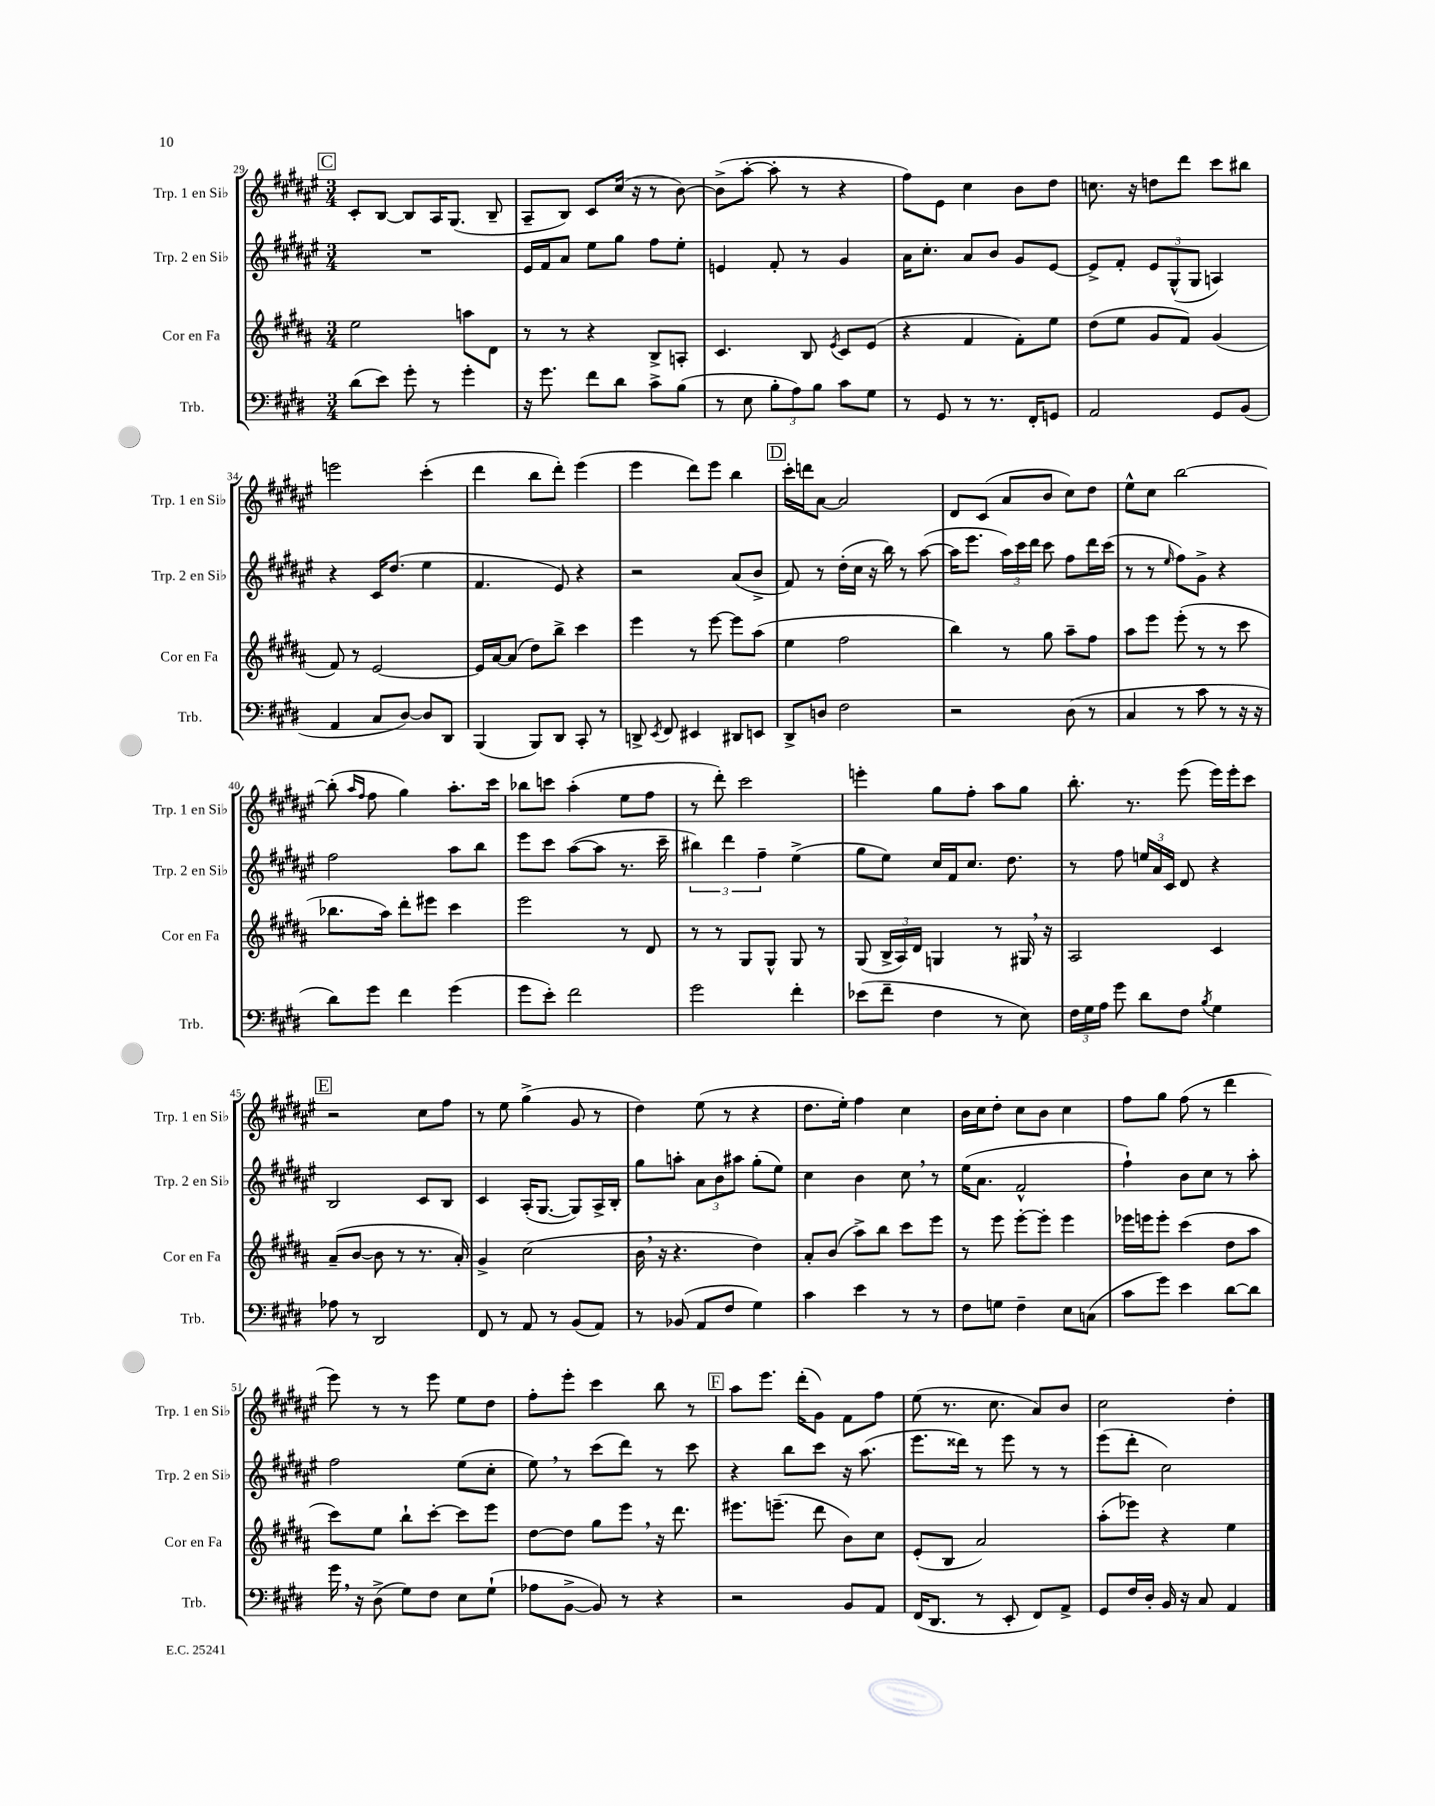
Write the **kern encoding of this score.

**kern	**kern	**kern	**kern
*staff4	*staff3	*staff2	*staff1
*clefF4	*clefG2	*clefG2	*clefG2
*k[f#c#g#d#]	*k[f#c#g#d#a#]	*k[f#c#g#d#a#e#]	*k[f#c#g#d#a#e#]
*M3/4	*M3/4	*M3/4	*M3/4
(8d#	2ee	2.r	8c#'
8e)	.	.	[8B
8g#'	.	.	8B]
8r	.	.	16A#
.	.	.	(8.G#
4g#'	8aa	.	.
.	8d#	.	8B~
=	=	=	=
16r	8r	16e#	8A#~
8.g#	.	16f#	.
.	8r	8a#	8B)
8f#	4r	8ee#	8c#
8d#	.	8gg#	(16cc#
.	.	.	16r
8c#^	8B^	8ff#	8r
(8B	8A'	8ee#'	[8b)
=	=	=	=
8r	4.c#	4e	(8b^]
8E	.	.	[8aa#'
12B'	.	8f#'	8aa#']
12A)	.	.	.
.	8B	8r	8r
12B	.	.	.
.	8qe	.	.
8c#	8c#	4g#	4r
8G#	(8e	.	.
=	=	=	=
8r	4r	16a#	8ff#)
.	.	8.cc#'	.
8GG#	.	.	8e#
8r	4f#	8a#	4cc#
8.r	.	8b	.
.	8f#')	8g#	8b
16FF#'	.	.	.
8GG	8ee	[8e#	8dd#
=	=	=	=
2AA	(8dd#	8e#^]	8.cc
.	8ee	8f#'	.
.	.	.	16r
.	8g#	12e#	8dd
.	.	(12G#^^	.
.	8f#)	.	8ddd#
.	.	12G#	.
8GG#	(4g#	4A)	8ccc#
(8BB	.	.	8bb#
=	=	=	=
4AA	8f#)	4r	2eee
.	8r	.	.
8C#	[2e	16c#	.
.	.	(8.dd#	.
[8D#)	.	.	.
8D#]	.	4ee#	(4ccc#'
8DD#	.	.	.
=	=	=	=
(4BBB	16e]	4.f#	4ddd#
.	[16a#	.	.
.	(8a#]	.	.
8BBB)	8dd#)	.	8bb
8DD#	8bb^	8e#)	8ddd#')
8CC#'	4ccc#	4r	(4eee#
8r	.	.	.
=	=	=	=
8DD^	4eee	2r	4eee#
8qEE	.	.	.
8FF#	.	.	.
4EE#	8r	.	8ddd#)
.	[8eee	.	8eee#
8DD#	8eee]	(8a#	4bb
8EE	(8aa#	8b^	.
=	=	=	=
8DD#^	4ee	8f#)	16ccc#'
.	.	.	16ddd
8D	.	8r	[8a#
2F#	2ff#	(16dd#'	2a#]
.	.	16cc#	.
.	.	16r	.
.	.	16bb)	.
.	.	8r	.
.	.	([8aa#	.
=	=	=	=
2r	4bb)	16aa#]	8d#
.	.	8.eee#	.
.	.	.	(8c#
.	8r	24aa#)	8a#
.	.	24ccc#	.
.	.	24ddd#	.
.	8gg#	8ccc#	8b
(8D#	8aa#~	8ff#	8cc#)
8r	8ff#	16ddd#	8dd#
.	.	(16ccc#	.
=	=	=	=
4C#	8aa#	8r	8ee#^^
.	8eee	8r	8cc#
.	.	16qqee#	.
8r	(8eee'	8ff#)	[2bb
8c#	8r	8g#^	.
8r	8r	4r	.
16r	8ccc#	.	.
16r	.	.	.
=	=	=	=
8d#)	8.bb-	2ff#	(8bb']
.	.	.	16qqaa#
.	.	.	16qqff#
8g#	.	.	8ff#
.	16aa#)	.	.
4f#	8ddd#'	.	4gg#)
.	8eee#	.	.
(4g#	4ccc#	8aa#	8.aa#'
.	.	8bb	.
.	.	.	16ccc#
=	=	=	=
8g#	2eee	8eee#	8bb-
8e')	.	8ccc#	8ccc
2f#	.	([8aa#	(4aa#'
.	.	8aa#]	.
.	8r	8.r	8ee#
.	8d#	.	8ff#
.	.	16ccc#~	.
=	=	=	=
2g#	8r	6bb#)	8r
.	8r	.	8ddd#')
.	.	6ddd#	.
.	8G#	.	2ccc#
.	.	6ff#~	.
.	8G#^^	.	.
4f#'	8G#	(4ee#^	.
.	8r	.	.
=	=	=	=
(8e-	(8G#	8gg#	4eee'
8f#~	24B^	8ee#)	.
.	24A#)	.	.
.	24d#	.	.
4F#	4G	16cc#	8gg#
.	.	16f#	.
.	.	8.cc#	8ff#'
8r	8r	.	8aa#
.	.	8.dd#	.
8E)	16G#	.	8gg#
.	16r	.	.
=	=	=	=
24F#	2A#	8r	8.bb'
24G#	.	.	.
24A	.	.	.
8g#	.	8ff#	.
.	.	.	8.r
8d#	.	24ee	.
.	.	24a#	.
.	.	24c#	.
8F#	.	8d#	(8eee#
8qB	.	.	.
4G#	4c#	4r	16eee#)
.	.	.	16eee#'
.	.	.	8ccc#
=	=	=	=
8A-	(8a#~	2B	2r
8r	[8b	.	.
2DD#	8b]	.	.
.	8r	.	.
.	8.r	8c#	8cc#
.	.	8B	8ff#
.	16a#')	.	.
=	=	=	=
8FF#	4g#^	4c#	8r
8r	.	.	8ee#
8AA	(2cc#	(16A#'	(4gg#^
.	.	[8.G#	.
8r	.	.	.
(8BB	.	8G#])	8g#
8AA)	.	16A#^	8r
.	.	16B'	.
=	=	=	=
8r	16b	8gg#	4dd#)
.	16r	.	.
(8BB-	4.r	8aa'	.
8AA	.	12a#	(8ee#
.	.	12b	.
8F#	.	.	8r
.	.	12aa#	.
4G#)	4dd#)	(8gg#'	4r
.	.	8ee#)	.
=	=	=	=
4c#	8a#'	4cc#	8.dd#
.	(8b	.	.
.	.	.	16ee#')
4e	8aa#^)	4b	4ff#
.	8bb	.	.
8r	8ccc#	8cc#	4cc#
8r	8eee	8r	.
=	=	=	=
8F#	8r	(16ee#	16b
.	.	8.a#	16cc#
8G	8eee	.	8dd#'
4F#~	[8eee'	2f#^^	8cc#
.	8eee']	.	8b
8E	4eee	.	4cc#
(8C	.	.	.
=	=	=	=
8c#	16eee-	4ff#`)	8ff#
.	16eee	.	.
8g#)	8eee'	.	8gg#
4e	(4ccc#	8b	(8ff#
.	.	8cc#	8r
[8d#	8dd#	8r	4ddd#
8d#]	8aa#	8aa#'	.
=	=	=	=
16g#	8ccc#)	2ff#	8eee#)
16r	.	.	.
(8D#^	8ee	.	8r
8G#)	8bb`	.	8r
8F#	[8ccc#'	.	8eee#
8E	8ccc#]	(8ee#	8ee#
(8G#`	8eee	8cc#'	8dd#
=	=	=	=
8A-	[8dd#	8ee#)	8ff#'
[8BB^	8dd#]	8r	8eee#'
8BB])	8gg#	(8ccc#	4ccc#
8r	8eee	8ddd#)	.
4r	16r	8r	8bb
.	8.ddd#	.	.
.	.	8ccc#	8r
=	=	=	=
2r	8.eee#	4r	8aa#
.	.	.	8.eee#
.	(8.eee~	.	.
.	.	8bb	.
.	.	.	(16ddd#'
.	8ddd#	8ccc#	8g#)
8BB	8b)	16r	8f#
.	.	(8.aa#	.
8AA	8cc#	.	8ff#
=	=	=	=
(16FF#	(8e'	8.eee#	(8ee#
8.DD#	.	.	.
.	8B	.	8.r
.	.	16ddd##)	.
8r	2a#)	8r	.
.	.	.	8.cc#
8EE'	.	8eee#	.
8FF#)	.	8r	8a#)
8AA^	.	8r	8b
=	=	=	=
8GG#	(8aa#'	(8eee#	2cc#
16F#	8eee-)	8ddd#'	.
16D#'	.	.	.
16BB	4r	2cc#)	.
16r	.	.	.
8C#	.	.	.
4AA	4ee	.	4dd#'
==	==	==	==
*-	*-	*-	*-
